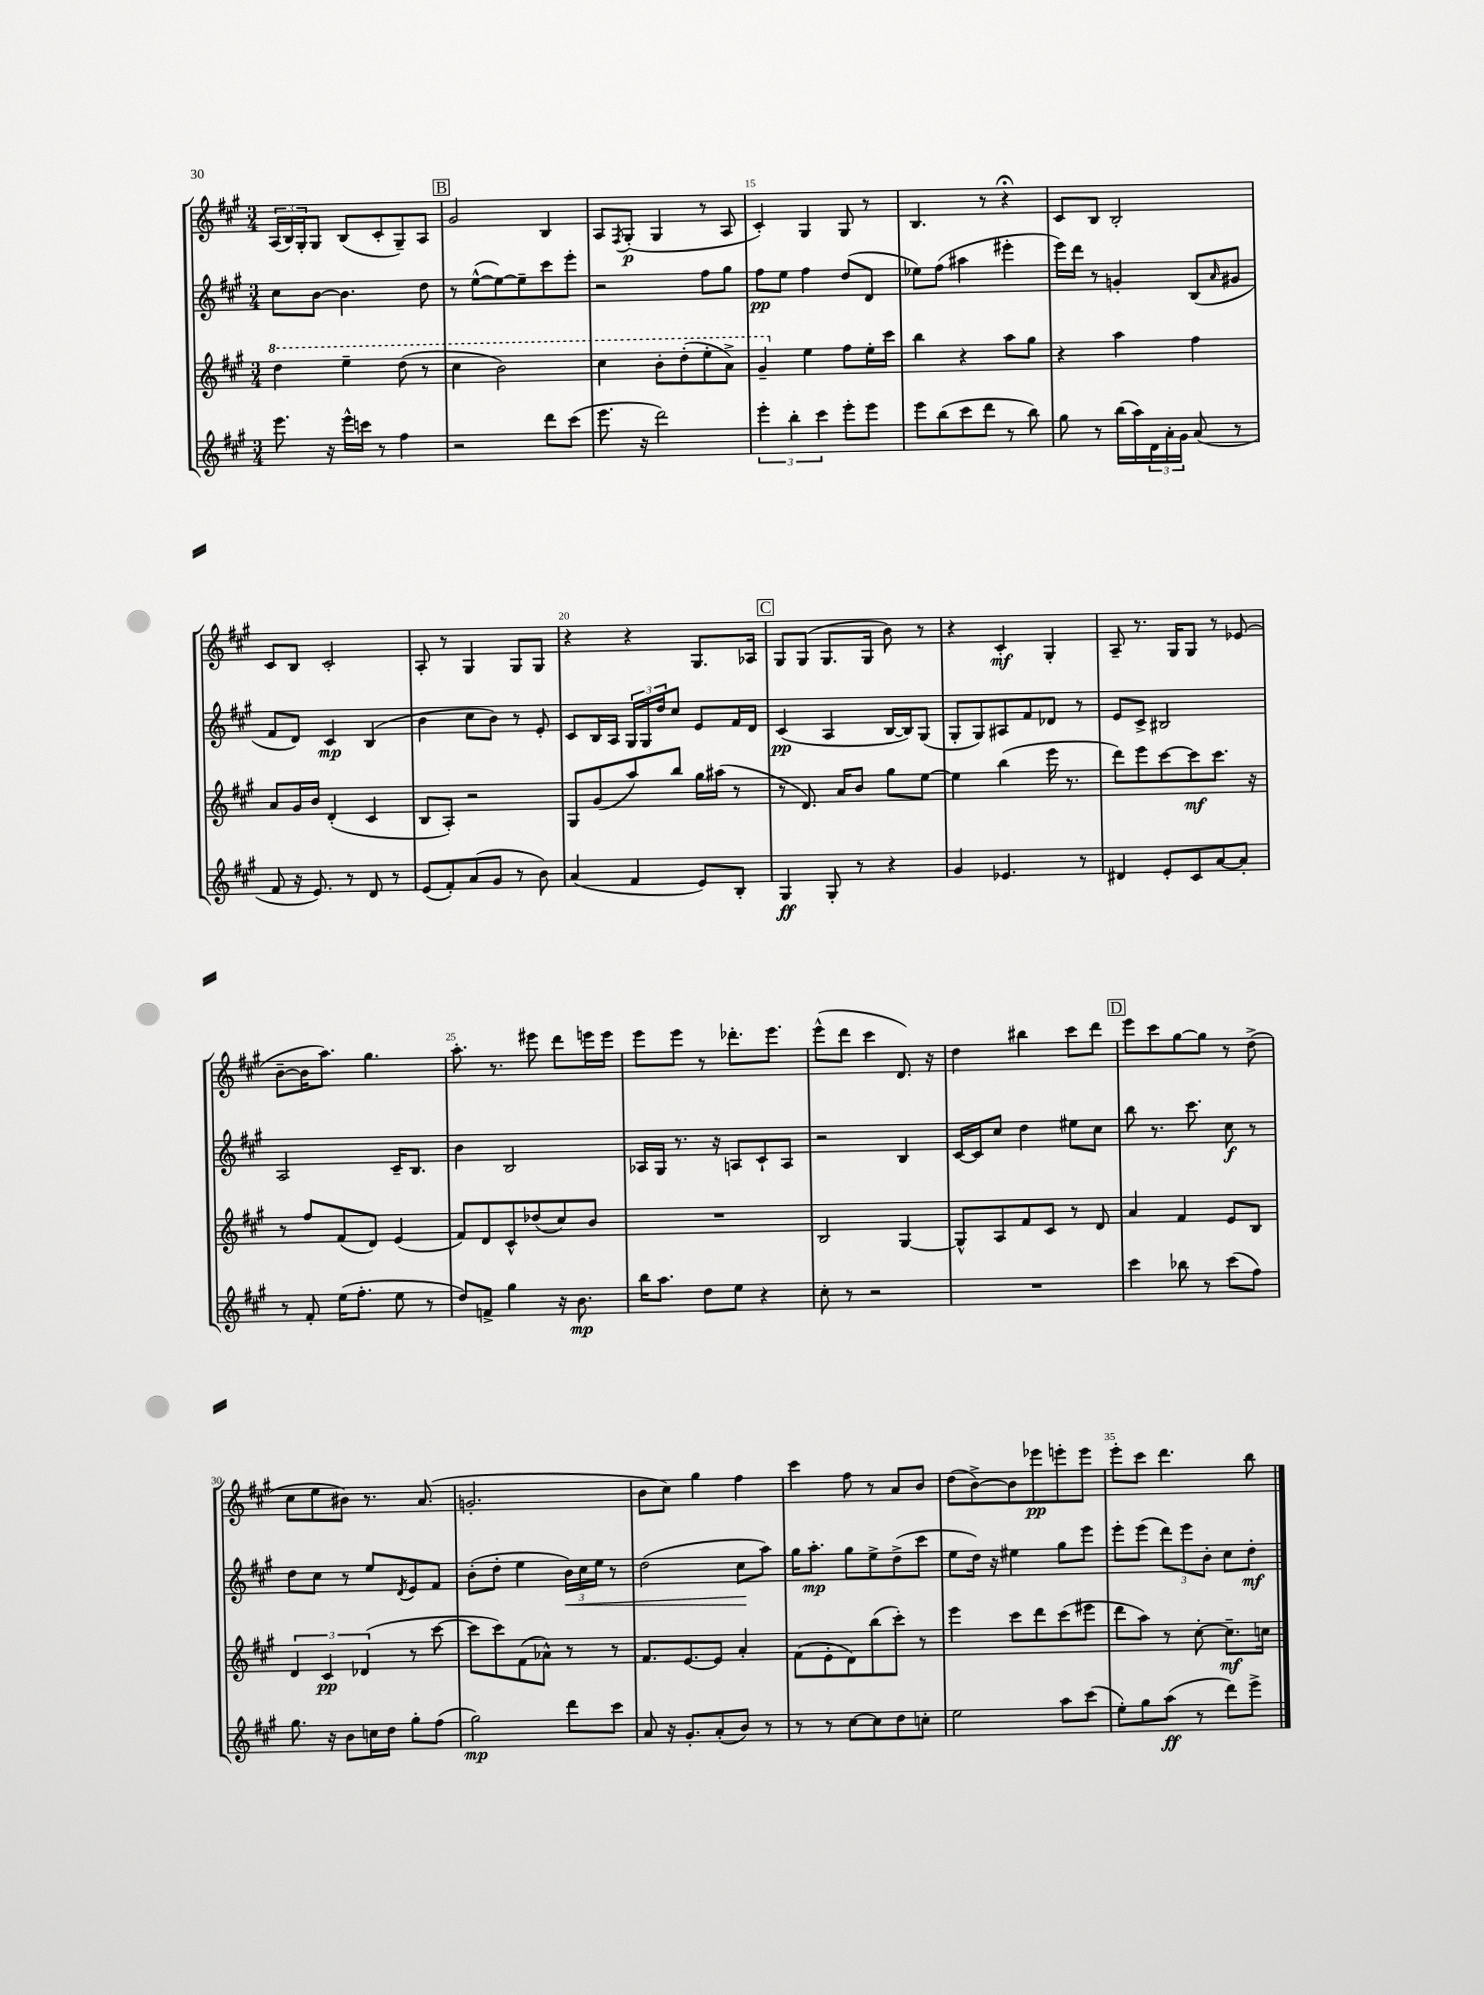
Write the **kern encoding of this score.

**kern	**kern	**kern	**kern
*staff4	*staff3	*staff2	*staff1
*clefG2	*clefG2	*clefG2	*clefG2
*k[f#c#g#]	*k[f#c#g#]	*k[f#c#g#]	*k[f#c#g#]
*M3/4	*M3/4	*M3/4	*M3/4
8.eee\	4ddd\	8cc#\L	(24A/LL
.	.	.	24B/)
.	.	.	24G#'/J
.	.	[8b\J	8G#/J
16r	.	.	.
16eee^^\LL	4eee~\	4.b\]	(8B/L
16ccc\JJ	.	.	.
8r	.	.	8c#'/
4ff#\	(8ddd\	.	8G#~/)
.	8r	8dd\	8A/J
=	=	=	=
2r	4ccc#\	8r	2g#/
.	.	([8ee^^\L	.
.	2bb\)	8ee\_)	.
.	.	8ee~\]	.
8ddd\L	.	8ccc#\	4B/
(8ccc#\J	.	8eee'\J	.
=	=	=	=
8.eee\	4ccc#\	2r	8A/L
.	.	.	8qF#/
.	.	.	(8G#'/J
16r	.	.	.
2ddd\)	8bb'\L	.	4G#/
.	(8ddd'\	.	.
.	8eee'\	8ff#\L	8r
.	8aa^\J)	8gg#\J	8A/
=	=	=	=
6eee'\	4gg#~/	8ff#\L	4c#'/)
.	.	8ee\J	.
6bb'\	.	.	.
.	4ee\	4ff#\	4G#/
6ccc#\	.	.	.
8eee'\L	8ff#\L	(8dd/L	8G#/
8eee\J	16ee'\L	8d/J	8r
.	16ccc#\JJ	.	.
=	=	=	=
8eee\L	4bb\	8ee-\L)	4.B/
(8bb\	.	(8ff#\J	.
8ccc#\	4r	4aa#\	.
8ddd\J	.	.	8r
8r	8aa\L	4eee#'\	4r;
8bb\)	8gg#\J	.	.
=	=	=	=
8gg#\	4r	16eee\LL)	8c#/L
.	.	16ddd\JJ	.
8r	.	8r	8B/J
(16bb\LL	4aa\	4g'/	2B'/
16aa\)	.	.	.
24d\	.	.	.
24a'\	.	.	.
24g#\JJ	.	.	.
(8a/	4ff#\	(8B/L	.
.	.	16qqa/	.
8r	.	8g#/J	.
=	=	=	=
8f#/	8a/L	8f#/L	8c#/L
16r	16g#/L	8d/J)	8B/J
8.e/)	16b/JJ	.	.
.	(4d'/	4c#/	2c#'/
8r	.	.	.
8d/	4c#/	(4B/	.
8r	.	.	.
=	=	=	=
(8e/L	8B/L	4b\	8A'/
8f#'/)	8A'/J)	.	8r
(8a/	2r	8cc#\L	4G#/
8g#/J	.	8b\J)	.
8r	.	8r	8G#/L
8b\)	.	8e'/	8G#/J
=	=	=	=
(4a/	8G#/L	8c#/L	4r
.	(8g#/	16B/L	.
.	.	16A/JJ	.
4f#/	8aa/)	24G#/LL	4r
.	.	24G#/	.
.	.	24dd/J	.
.	8bb/J	8cc#/J	.
8e/L)	16gg#\LL	8e/L	8.G#/L
.	(16aa#\JJ	.	.
8B'/J	8r	16f#/L	.
.	.	16d/JJ	16A-/Jk
=	=	=	=
4G#/	8r	(4c#/	8G#/L
.	8.d/)	.	(8G#/J
8G#'/	.	4A/	8.G#/L
.	16a/LK	.	.
8r	8b/J	.	.
.	.	.	16G#/Jk
4r	8gg#\L	[16B/LL	8b\)
.	.	16B/]J)	.
.	[8ee\J	(8G#/J	8r
=	=	=	=
4g#/	4ee\]	8G#'/L	4r
.	.	8G#/)	.
4.e-/	(4bb\	8A#/	4c#'/
.	.	8f#/	.
.	16eee\	8d-/J	4G#'/
.	8.r	.	.
8r	.	8r	.
=	=	=	=
4d#/	8ddd\L)	8e/L	8A~/
.	8eee\	8c#^/J	8.r
8e'/L	[8ccc#\	2B#/	.
.	.	.	16G#/LK
8c#/	8ccc#\]	.	8G#/J
[8a/	8.ccc#\J	.	8r
8a'/]J	.	.	(8e-/
.	16r	.	.
=	=	=	=
8r	8r	2A/	[8b~\L
8f#'/	8ff#/L	.	16b\]K
.	.	.	8.aa\J)
(16ee\LK	(8f#/	.	.
8.ff#'\J	.	.	.
.	8d/J)	.	4.gg#\
8ee\	(4e/	16c#~/LK	.
.	.	8.B/J	.
8r	.	.	.
=	=	=	=
8dd/L)	8f#/L)	4b\	8.aa'\
8f^/J	8d/	.	.
.	.	.	8.r
4gg#\	8c#^^/	2B/	.
.	(8dd-/	.	8eee#\
16r	8cc#/)	.	8ddd\L
8.b\	.	.	.
.	8b/J	.	16eee\L
.	.	.	16eee\JJ
=	=	=	=
16bb\LK	2.r	16A-/LL	8eee\L
8.aa\J	.	16G#/JJ	.
.	.	8.r	8eee\J
8dd\L	.	.	8r
.	.	16r	.
8ee\J	.	8A/L	8.ddd-'\L
4r	.	8c#`/	.
.	.	.	8.eee\J
.	.	8A/J	.
=	=	=	=
8cc#'\	2B/	2r	(8eee^^\L
8r	.	.	8ddd\J
2r	.	.	4ccc#\
.	[4G#/	4B/	8.d/)
.	.	.	16r
=	=	=	=
2.r	8G#^^/]L	[16c#/LL	4dd\
.	.	16c#/]J	.
.	8A/	8cc#/J	.
.	8f#/	4dd\	4bb#\
.	8c#/J	.	.
.	8r	8ee#\L	8ccc#\L
.	8d/	8cc#\J	8ddd\J
=	=	=	=
4ccc#\	4a/	8bb\	8eee\L
.	.	8.r	8ccc#\
8bb-\	4f#/	.	[8gg#\
.	.	8.ccc#\	.
8r	.	.	8gg#\]J
(8ccc#\L	8e/L	8cc#\	8r
8ff#\J)	8B/J	8r	(8dd^\
=	=	=	=
8.gg#\	6d/	8dd\L	8cc#\L
.	.	8cc#\J	8ee\
.	6c#/	.	.
16r	.	.	.
8b\L	.	8r	8b#\J)
.	(6d-/	.	.
16cc\L	.	8ee/L	8.r
16dd\JJ	.	.	.
.	.	8qd/	.
8gg#'\L	8r	8e/	.
.	.	.	(8.a/
(8ff#\J	[8ccc#\	8f#/J	.
=	=	=	=
2gg#\)	8ccc#\]L	(8b'\L	2.g'/
.	8ccc#\)	8dd'\J	.
.	(8f#\	4ee\	.
.	8a-^^\J)	.	.
8ddd\L	8r	24b\LL)	.
.	.	24cc#\	.
.	.	24ee\JJ	.
8ccc#\J	8r	8r	.
=	=	=	=
8a/	8.f#/L	(2dd\	8b\L
16r	.	.	8cc#\J)
8.g#'/L	[8.e/	.	.
.	.	.	4gg#\
(8a'/	8e/]J	.	.
8b/J)	4a'/	8cc#\L	4ff#\
8r	.	8aa\J)	.
=	=	=	=
8r	(8f#\L	16gg#\LK	4ccc#\
.	.	8.aa'\J	.
8r	8e'\	.	.
[8cc#\L	8d\)	8gg#\L	8ff#\
8cc#\]	(8bb\	8ee^\	8r
8dd\	8ccc#'\J)	(8dd^\	8a/L
8cc'\J	8r	8ccc#\J	8b/J
=	=	=	=
2ee\	4eee\	8ee\L	(8dd\L
.	.	16dd\Jk)	[8b^\)
.	.	16r	.
.	8ccc#\L	4ee#\	8b\]
.	8ddd\	.	8eee-\
8aa\L	(8ccc#\	8gg#\L	8eee'\
(8ccc#\J	8eee#\J	8eee\J	8eee\J
=	=	=	=
8ee'\L)	8ddd\L	8eee'\L	8eee'\L
8gg#\	8aa\J)	(8eee\J	8ccc#\J
(8aa\J	8r	12ddd\L)	4.ddd\
.	.	12eee\	.
8r	[8cc#'\	.	.
.	.	12b'\J	.
8ddd\L)	8.cc#~\]L	8cc#\L	.
8eee^\J	.	8dd'\J	8bb\
.	16cc\Jk	.	.
==	==	==	==
*-	*-	*-	*-
